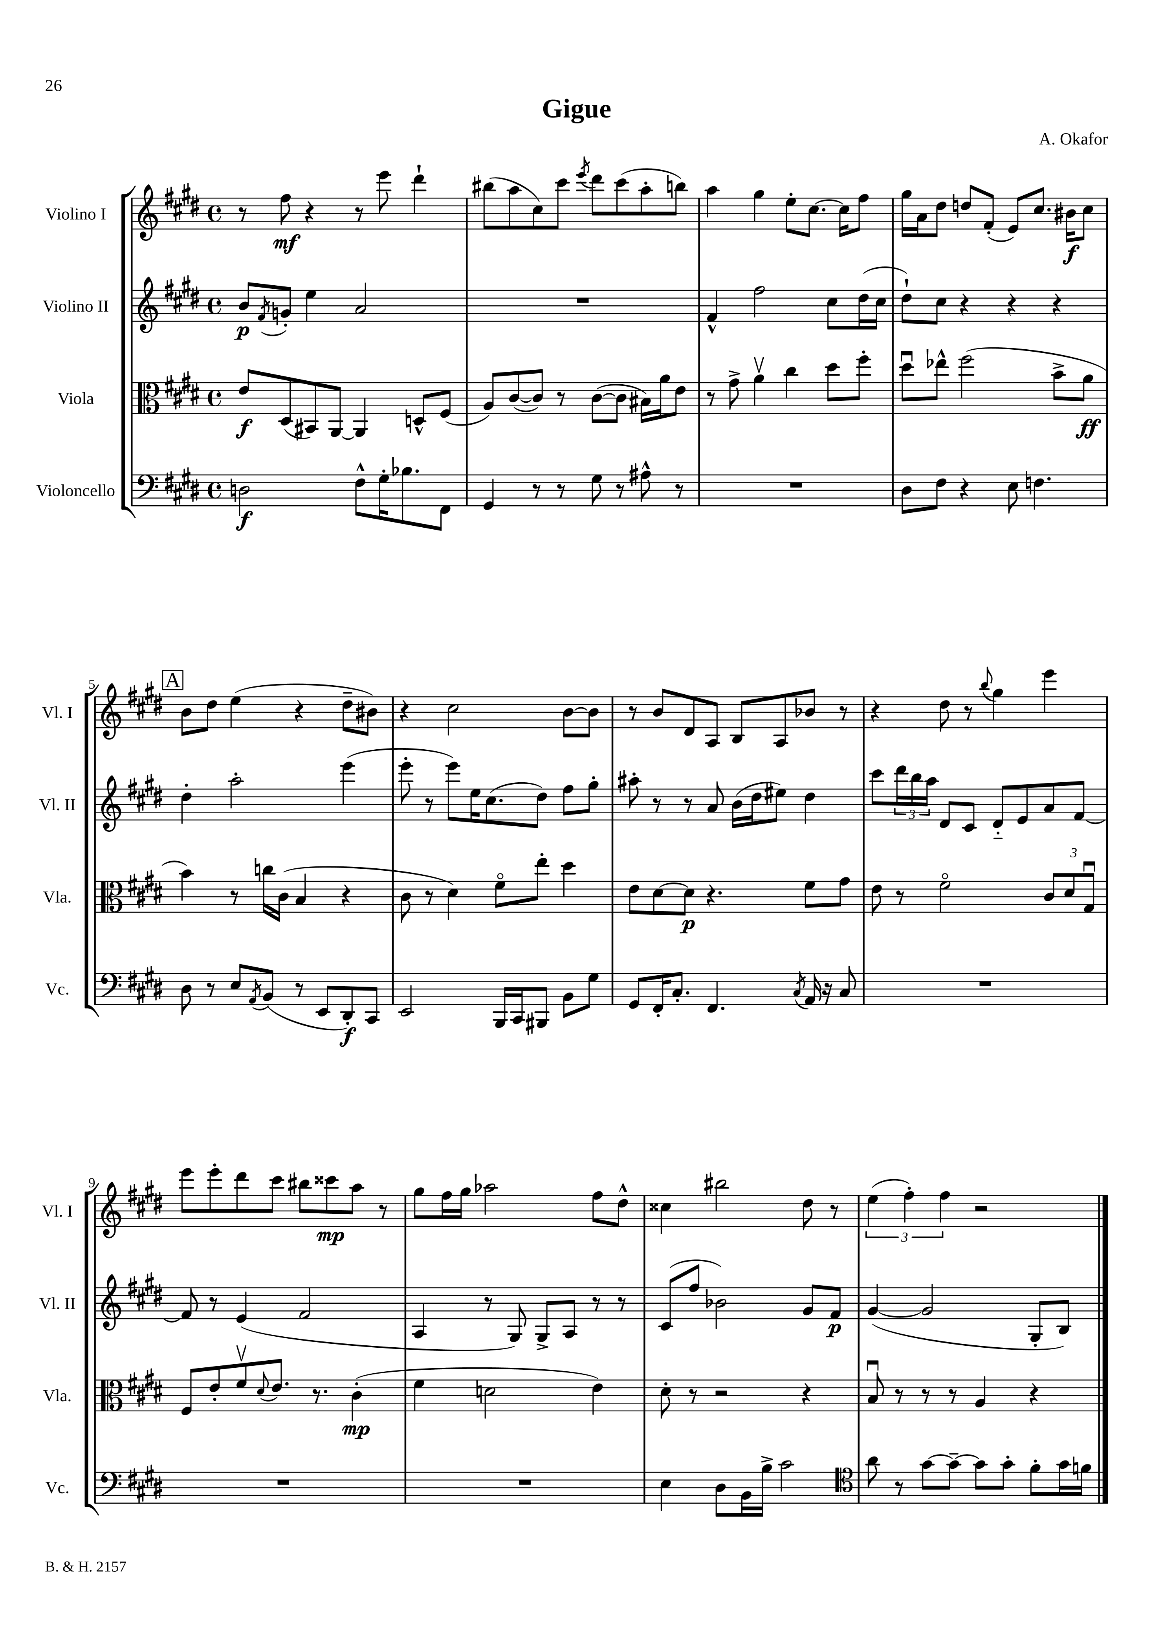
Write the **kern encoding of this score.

**kern	**dynam	**kern	**dynam	**kern	**dynam	**kern	**dynam
*part4	*part4	*part3	*part3	*part2	*part2	*part1	*part1
*staff4	*staff4	*staff3	*staff3	*staff2	*staff2	*staff1	*staff1
*I"Violoncello	*	*I"Viola	*	*I"Violino II	*	*I"Violino I	*
*I'Vc.	*	*I'Vla.	*	*I'Vl. II	*	*I'Vl. I	*
*clefF4	*	*clefC3	*	*clefG2	*	*clefG2	*
*k[f#c#g#d#]	*	*k[f#c#g#d#]	*	*k[f#c#g#d#]	*	*k[f#c#g#d#]	*
*M4/4	*	*M4/4	*	*M4/4	*	*M4/4	*
*met(c)	*	*met(c)	*	*met(c)	*	*met(c)	*
=1	=1	=1	=1	=1	=1	=1	=1
2Dn\	f	8e/L	f	8b/L	p	8r	.
.	.	.	.	8qf#/	.	.	.
.	.	(8D#/	.	8gn'/J	.	8ff#\	mf
.	.	8BB#X/)	.	4ee\	.	4r	.
.	.	[8AA/J	.	.	.	.	.
8F#^^\L	.	4AA/]	.	2a/	.	8r	.
16G#'\K	.	.	.	.	.	8eee\	.
8.B-X\	.	.	.	.	.	.	.
.	.	8Dn^^/L	.	.	.	4ddd#`\	.
8FF#\J	.	(8F#/J	.	.	.	.	.
=2	=2	=2	=2	=2	=2	=2	=2
4GG#/	.	8A/L)	.	1r	.	(8bb#X\L	.
.	.	([8c#/	.	.	.	8aa\	.
8r	.	8c#/J])	.	.	.	8cc#\)	.
8r	.	8r	.	.	.	8ccc#\J	.
.	.	.	.	.	.	8qeee/	.
8G#\	.	([8c#\L	.	.	.	8ddd#\L	.
8r	.	8c#\J]	.	.	.	(8ccc#\	.
8A#X^^\	.	16B#X\LL)	.	.	.	8aa'\	.
.	.	16a\J	.	.	.	.	.
8r	.	8e\J	.	.	.	8bbn\J)	.
=3	=3	=3	=3	=3	=3	=3	=3
1r	.	8r	.	4f#^^/	.	4aa\	.
.	.	8g#^\	.	.	.	.	.
.	.	4av\	.	2ff#\	.	4gg#\	.
.	.	4cc#\	.	.	.	8ee'\L	.
.	.	.	.	.	.	[8.cc#\J	.
.	.	8dd#\L	.	8cc#\L	.	.	.
.	.	.	.	.	.	16cc#\KL]	.
.	.	8ff#'\J	.	(16dd#\L	.	8ff#\J	.
.	.	.	.	16cc#\JJ	.	.	.
=4	=4	=4	=4	=4	=4	=4	=4
8D#\L	.	8dd#u\L	.	8dd#`\L)	.	16gg#\LL	.
.	.	.	.	.	.	16a\J	.
8F#\J	.	8ee-X^^\J	.	8cc#\J	.	8dd#\J	.
4r	.	(2ff#\	.	4r	.	8ddn/L	.
.	.	.	.	.	.	(8f#'/J	.
8E\	.	.	.	4r	.	8e/L)	.
4.Fn\	.	.	.	.	.	8.cc#/J	.
.	.	8b^\L	.	4r	.	.	.
.	.	.	.	.	.	16b#X\KL	f
.	.	8a\J	ff	.	.	8cc#\J	.
!!LO:LB:g=z
!!LO:REH:place=s1:t=A
=5	=5	=5	=5	=5	=5	=5	=5
8D#\	.	4b\)	.	4dd#'\	.	8b\L	.
8r	.	.	.	.	.	8dd#\J	.
8E/L	.	8r	.	2aa'\	.	(4ee\	.
8qAA/	.	.	.	.	.	.	.
(8BB/J	.	16ccn\LL	.	.	.	.	.
.	.	(16c#\JJ	.	.	.	.	.
8r	.	4B/	.	.	.	4r	.
8EE/L	.	.	.	.	.	.	.
8DD#'/)	f	4r	.	(4eee\	.	8dd#~\L	.
8CC#/J	.	.	.	.	.	8b#X\J)	.
=6	=6	=6	=6	=6	=6	=6	=6
2EE/	.	8c#\	.	8eee'\	.	4r	.
.	.	8r	.	8r	.	.	.
.	.	4d#\)	.	8eee\L)	.	2cc#\	.
.	.	.	.	16ee\K	.	.	.
.	.	.	.	(8.cc#\	.	.	.
16BBB/LL	.	8f#\L	.	.	.	.	.
16CC#/J	.	.	.	.	.	.	.
8BBB#X/J	.	8ee'\J	.	8dd#\J)	.	.	.
8BB\L	.	4dd#\	.	8ff#\L	.	[8b\L	.
8G#\J	.	.	.	8gg#'\J	.	8b\J]	.
=7	=7	=7	=7	=7	=7	=7	=7
8GG#/L	.	8e\L	.	8aa#X'\	.	8r	.
16FF#'/K	.	[8d#\	.	8r	.	8b/L	.
8.C#'/J	.	.	.	.	.	.	.
.	.	8d#\J]	p	8r	.	8d#/	.
4.FF#/	.	4.r	.	8a/	.	8A/J	.
.	.	.	.	(16b\LL	.	8B/L	.
.	.	.	.	16dd#\J	.	.	.
.	.	.	.	8ee#X\J)	.	8A/	.
8qC#/	.	.	.	.	.	.	.
16AA/	.	8f#\L	.	4dd#\	.	8b-X/J	.
16r	.	.	.	.	.	.	.
8C#/	.	8g#\J	.	.	.	8r	.
=8	=8	=8	=8	=8	=8	=8	=8
1r	.	8e\	.	8ccc#\L	.	4r	.
.	.	8r	.	24ddd#\L	.	.	.
.	.	.	.	24bb\	.	.	.
.	.	.	.	24aa\JJ	.	.	.
.	.	2f#\	.	8d#/L	.	8dd#\	.
.	.	.	.	8c#/J	.	8r	.
.	.	.	.	.	.	8qqbb/	.
.	.	.	.	8d#/L	.	4gg#\	.
.	.	.	.	8e/	.	.	.
.	.	12c#/L	.	8a/	.	4eee\	.
.	.	12d#/	.	.	.	.	.
.	.	.	.	[8f#/J	.	.	.
.	.	12G#u/J	.	.	.	.	.
!!LO:LB:g=z
=9	=9	=9	=9	=9	=9	=9	=9
1r	.	8F#/L	.	8f#/]	.	8eee\L	.
.	.	8e'/	.	8r	.	8eee'\	.
.	.	8f#v/	.	(4e/	.	8ddd#\	.
.	.	8qqd#/	.	.	.	.	.
.	.	8.e/J	.	.	.	8ccc#\J	.
.	.	.	.	2f#/	.	8bb#X\L	.
.	.	8.r	.	.	.	.	.
.	.	.	.	.	.	8ccc##X\	mp
.	.	(4c#'\	mp	.	.	8aa\J	.
.	.	.	.	.	.	8r	.
=10	=10	=10	=10	=10	=10	=10	=10
1r	.	4f#\	.	4A/	.	8gg#\L	.
.	.	.	.	.	.	16ff#\L	.
.	.	.	.	.	.	16gg#\JJ	.
.	.	2dn\	.	8r	.	2aa-X\	.
.	.	.	.	8G#/)	.	.	.
.	.	.	.	8G#^/L	.	.	.
.	.	.	.	8A/J	.	.	.
.	.	4e\)	.	8r	.	8ff#\L	.
.	.	.	.	8r	.	8dd#^^\J	.
=11	=11	=11	=11	=11	=11	=11	=11
4E\	.	8d#'\	.	(8c#/L	.	4cc##X\	.
.	.	8r	.	8ff#/J	.	.	.
8D#\L	.	2r	.	2b-X\)	.	2bb#X\	.
16BB\L	.	.	.	.	.	.	.
16B^\JJ	.	.	.	.	.	.	.
2c#\	.	.	.	.	.	.	.
.	.	4r	.	8g#/L	.	8dd#\	.
.	.	.	.	8f#/J	p	8r	.
=12	=12	=12	=12	=12	=12	=12	=12
*clefC4	*	*	*	*	*	*	*
8a\	.	8Bu/	.	([4g#/	.	(6ee\	.
8r	.	8r	.	.	.	.	.
.	.	.	.	.	.	6ff#'\)	.
[8g#\L	.	8r	.	2g#/]	.	.	.
.	.	.	.	.	.	6ff#\	.
8g#~\J_	.	8r	.	.	.	.	.
8g#\L]	.	4A/	.	.	.	2r	.
8g#'\J	.	.	.	.	.	.	.
8f#'\L	.	4r	.	8G#'/L	.	.	.
16g#\L	.	.	.	8B/J)	.	.	.
16fn\JJ	.	.	.	.	.	.	.
==	==	==	==	==	==	==	==
*-	*-	*-	*-	*-	*-	*-	*-
